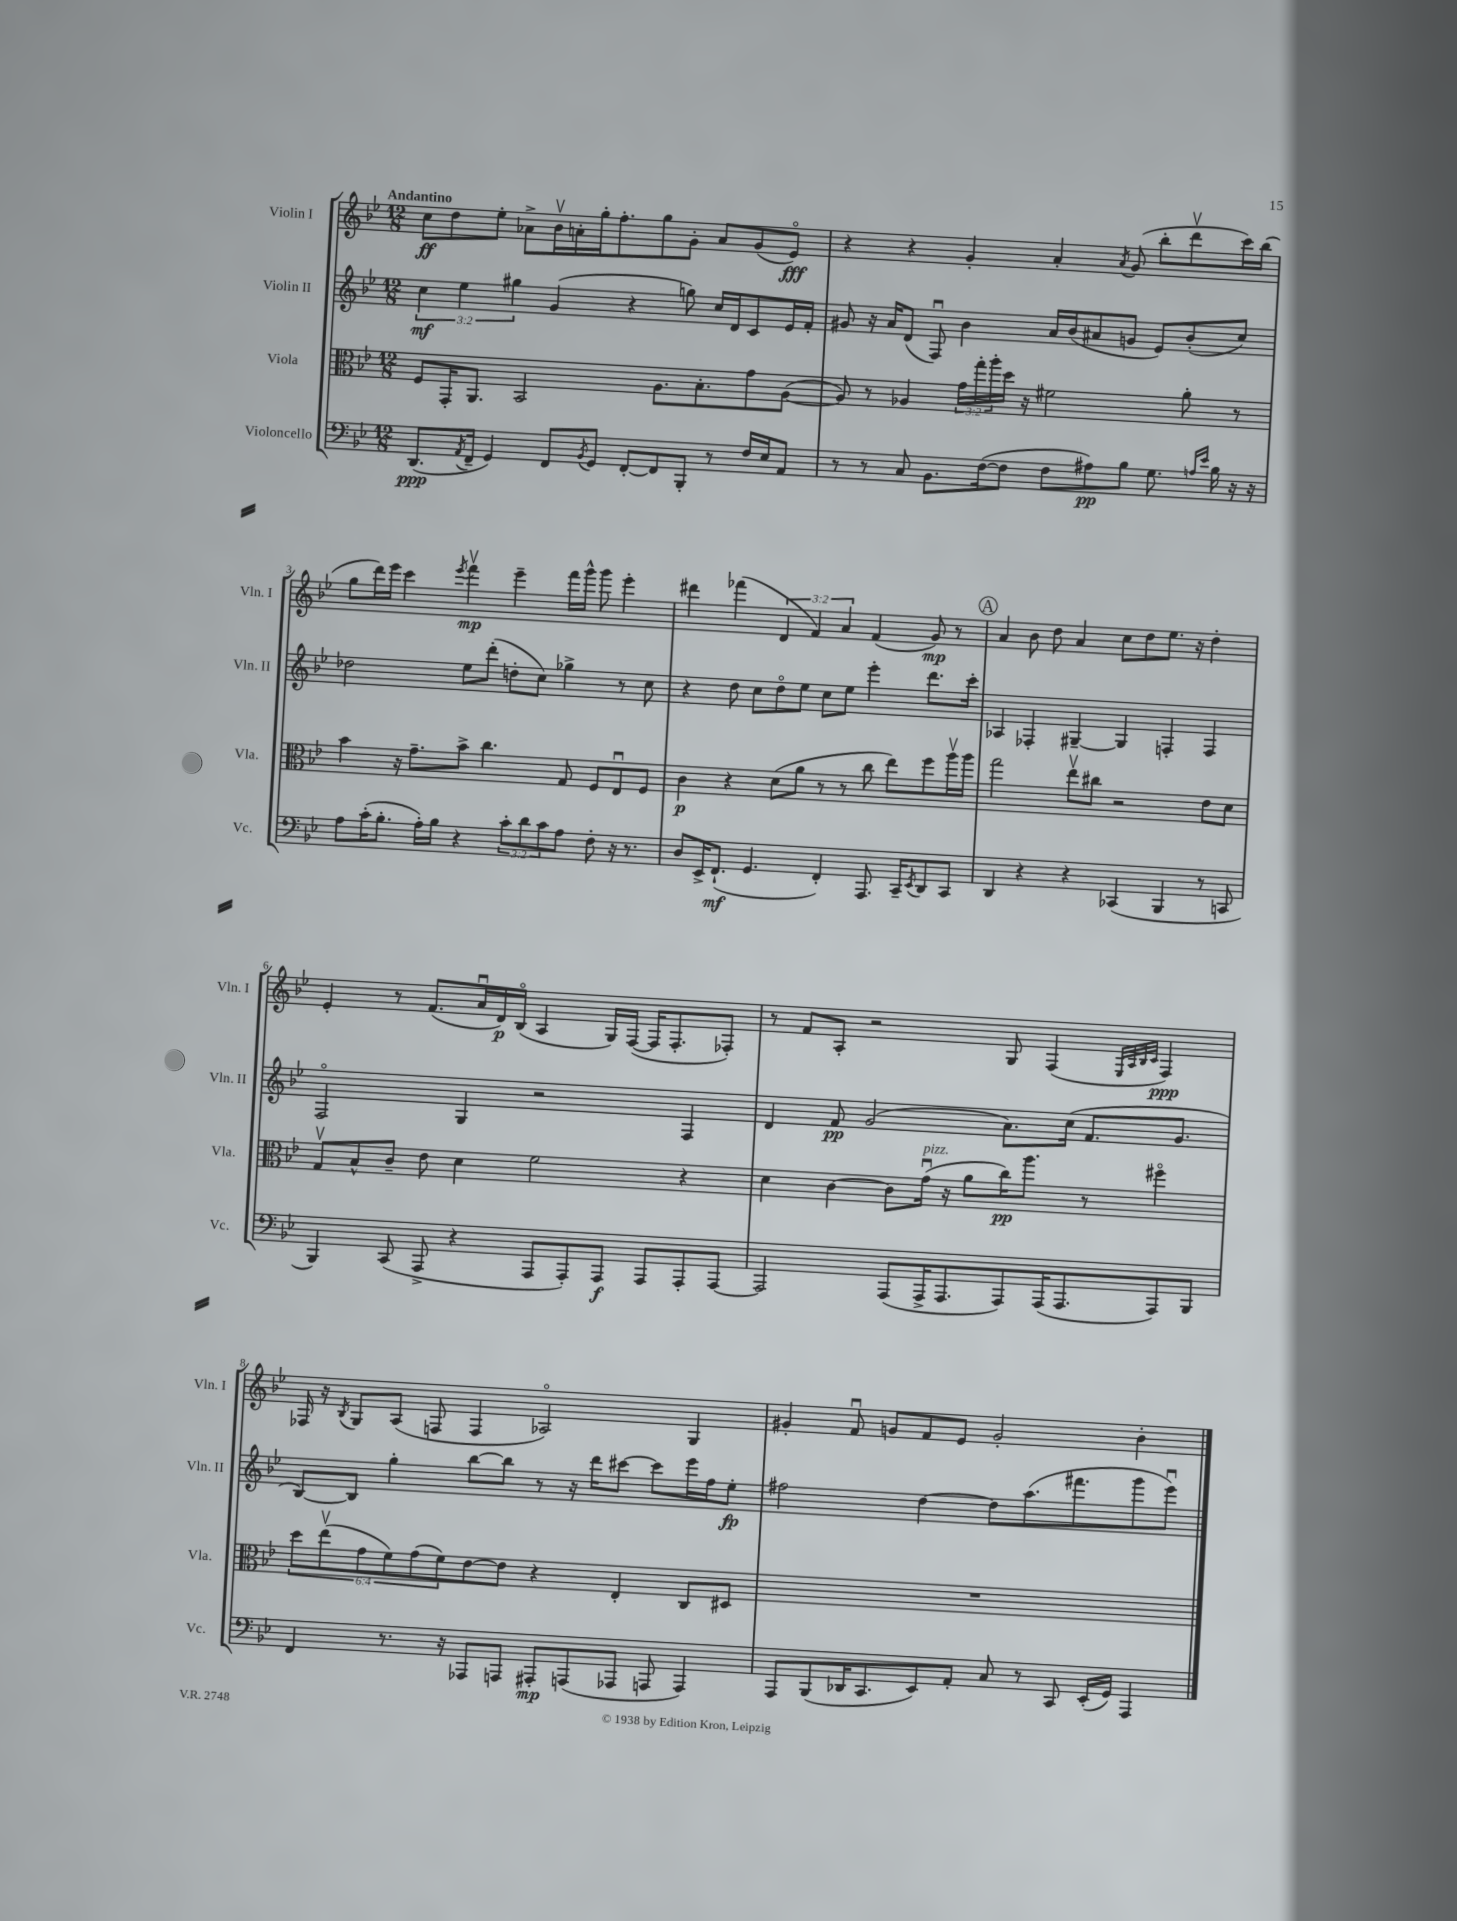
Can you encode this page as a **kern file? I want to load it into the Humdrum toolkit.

**kern	**dynam	**kern	**dynam	**kern	**dynam	**kern	**dynam
*part4	*part4	*part3	*part3	*part2	*part2	*part1	*part1
*staff4	*staff4	*staff3	*staff3	*staff2	*staff2	*staff1	*staff1
*I"Violoncello	*	*I"Viola	*	*I"Violin II	*	*I"Violin I	*
*I'Vc.	*	*I'Vla.	*	*I'Vln. II	*	*I'Vln. I	*
*clefF4	*	*clefC3	*	*clefG2	*	*clefG2	*
*k[b-e-]	*	*k[b-e-]	*	*k[b-e-]	*	*k[b-e-]	*
*M12/8	*	*M12/8	*	*M12/8	*	*M12/8	*
=1	=1	=1	=1	=1	=1	=1	=1
!	!	!	!	!	!	!LO:TX:a:B:t=Andantino	!
(8.DD/L	ppp	8F/L	.	6cc\	mf	8cc\L	ff
.	.	16GG'/K	.	.	.	8dd\	.
.	.	.	.	6ee-\	.	.	.
8qAA/	.	.	.	.	.	.	.
16FF~/Jk	.	8.AA/J	.	.	.	.	.
4GG/)	.	.	.	.	.	8ee-'\J	.
.	.	.	.	6gg#X\	.	.	.
.	.	2BB-/	.	.	.	8a-X^\L	.
8FF/L	.	.	.	(4g/	.	16b-v\L	.
.	.	.	.	.	.	16an'\	.
8qBB-/	.	.	.	.	.	.	.
8GG/J	.	.	.	.	.	16gg'\J	.
.	.	.	.	.	.	8.ff'\	.
[8FF'/L	.	.	.	4r	.	.	.
8FF/]	.	8.A\L	.	.	.	8gg\	.
8BBB-'/J	.	.	.	8ggn\)	.	8g'\J	.
.	.	8.B-'\	.	.	.	.	.
8r	.	.	.	16cc/LL	.	8a/L	.
.	.	.	.	16d/J	.	.	.
16F/LL	.	8g\	.	8c/	.	(8g/	.
16E-/J	.	.	.	.	.	.	.
8AA/J	.	([8A\J	.	16e-/L	.	8e-/J)	fff
.	.	.	.	16f'/JJ	.	.	.
=2	=2	=2	=2	=2	=2	=2	=2
8r	.	8A/])	.	8g#X/	.	4r	.
8r	.	8r	.	16r	.	.	.
.	.	.	.	16a/KL	.	.	.
8C/	.	4A-X/	.	(8d/J	.	4r	.
8.BB-\L	.	.	.	8Fu/)	.	.	.
.	.	24g\LL	.	4b-\	.	4g'/	.
.	.	24gg'\	.	.	.	.	.
([16F\k	.	.	.	.	.	.	.
.	.	24aa'\	.	.	.	.	.
8F\J]	.	16dd\JJ	.	.	.	.	.
.	.	16r	.	.	.	.	.
8F\L	.	2f#X\	.	16a/LL	.	4a'/	.
.	.	.	.	(16b-/J	.	.	.
8A#X\)	pp	.	.	8a#X/	.	.	.
.	.	.	.	.	.	8qa/	.
8B-\J	.	.	.	8gn/J	.	(8g/	.
8.G\	.	.	.	8e-/L)	.	8bb-'\L	.
.	.	8a'\	.	(8b-'/	.	8dddv\	.
16qqAn/LL	.	.	.	.	.	.	.
16qqe-/JJ	.	.	.	.	.	.	.
16B-\	.	.	.	.	.	.	.
16r	.	8r	.	8cc/J)	.	16ccc\L)	.
16r	.	.	.	.	.	(16bb-\JJ	.
!!LO:LB:g=z
=3	=3	=3	=3	=3	=3	=3	=3
8A\L	.	4b-\	.	2dd-X\	.	8gg\L	.
(16c'\K	.	.	.	.	.	16ddd\L)	.
8.B-'\J	.	.	.	.	.	16eee-\JJ	.
.	.	16r	.	.	.	4ccc\	.
.	.	8.g~\L	.	.	.	.	.
16A'\LL)	.	.	.	.	.	.	.
16B-\JJ	.	.	.	.	.	.	.
.	.	.	.	.	.	8qeee-/	.
4r	.	8b-^\J	.	8ee-\L	.	4fffv\	mp
.	.	4.cc\	.	(8ddd'\J	.	.	.
12c'\L	.	.	.	8ddn'\L	.	4eee-~\	.
12d\	.	.	.	.	.	.	.
.	.	.	.	8cc\J)	.	.	.
12c\	.	.	.	.	.	.	.
8A\J	.	8G/	.	4gg-X^\	.	16fff\LL	.
.	.	.	.	.	.	16ggg^^\JJ	.
8F'\	.	8F/L	.	.	.	8ggg\	.
16r	.	8E-u/	.	8r	.	4eee-'\	.
8.r	.	.	.	.	.	.	.
.	.	8F/J	.	8cc\	.	.	.
=4	=4	=4	=4	=4	=4	=4	=4
8D/L	.	4c\	p	4r	.	4ddd#X\	.
16EE-^/K	.	.	.	.	.	.	.
(8.FF`/J	mf	.	.	.	.	.	.
.	.	4r	.	8dd\	.	(4fff-X\	.
4.GG/	.	.	.	8cc\L	.	.	.
.	.	(8d\L	.	8dd\	.	6d/	.
.	.	8a\J	.	8ee-\J	.	.	.
.	.	.	.	.	.	6f/)	.
4FF'/)	.	8r	.	8cc\L	.	.	.
.	.	.	.	.	.	6a/	.
.	.	8r	.	8ee-\J	.	.	.
8.AAA/	.	8cc\	.	4eee-'\	.	(4f/	.
.	.	8ee-\L)	.	.	.	.	.
16CC~/KL	.	.	.	.	.	.	.
8qEE-/	.	.	.	.	.	.	.
8DD/	.	8ff\	.	8.ddd\L	.	8g/)	mp
8CC/J	.	16aav\L	.	.	.	8r	.
.	.	16aa\JJ	.	16ccc'\Jk	.	.	.
!!LO:REH:place=s1:t=A
=5	=5	=5	=5	=5	=5	=5	=5
4DD/	.	2gg\	.	4A-X/	.	4a/	.
4r	.	.	.	4F-X'/	.	8b-\	.
.	.	.	.	.	.	8dd\	.
4r	.	8ee-v\L	.	[4G#X~/	.	4a/	.
.	.	8cc#X\J	.	.	.	.	.
(4CC-X/	.	2r	.	4G#/]	.	8cc\L	.
.	.	.	.	.	.	8dd\	.
4BBB-/	.	.	.	4Fn'/	.	8.ee-\J	.
.	.	.	.	.	.	16r	.
8r	.	8e-\L	.	4F/	.	4dd'\	.
8CCn/	.	8d\J	.	.	.	.	.
!!LO:LB:g=z
=6	=6	=6	=6	=6	=6	=6	=6
4BBB-/)	.	8Gv/L	.	2F/	.	4e-'/	.
.	.	8B-^^/	.	.	.	.	.
(8CC/	.	8c~/J	.	.	.	8r	.
8AAA^/	.	8e-\	.	.	.	(8.f/L	.
4r	.	4d\	.	4G/	.	.	.
.	.	.	.	.	.	16au/L	.
.	.	.	.	.	.	16d/)	p
.	.	.	.	.	.	(16B-/JJ	.
8AAA/L	.	2f\	.	2r	.	4A/	.
8AAA'/)	.	.	.	.	.	.	.
8AAA/J	f	.	.	.	.	16G/LL)	.
.	.	.	.	.	.	([16F/JJ	.
8AAA/L	.	.	.	.	.	16F/KL]	.
.	.	.	.	.	.	8.F'/	.
8AAA'/	.	4r	.	4F/	.	.	.
[8AAA/J	.	.	.	.	.	8F-X'/J)	.
=7	=7	=7	=7	=7	=7	=7	=7
2AAA/]	.	4d\	.	4d/	.	8r	.
.	.	.	.	.	.	8f/L	.
.	.	[4c\	.	8f/	pp	8A'/J	.
.	.	.	.	(2g/	.	2r	.
(8AAA/L	.	8c\L]	.	.	.	.	.
!	!	!LO:TX:a:i:t=pizz.	!	!	!	!	!
16AAA^/K	.	(16gu\Jk	.	.	.	.	.
8.AAA/	.	16r	.	.	.	.	.
.	.	8a\L	.	.	.	.	.
8AAA/)	.	16cc\K)	pp	8.a\L)	.	8G/	.
.	.	8.aa\J	.	.	.	.	.
(16AAA/K	.	.	.	.	.	(4F/	.
8.AAA/	.	.	.	(16cc\Jk	.	.	.
.	.	8r	.	8.f/L	.	.	.
.	.	.	.	.	.	32qqE-/LLL	.
.	.	.	.	.	.	32qqA/	.
.	.	.	.	.	.	32qqB-/	.
.	.	.	.	.	.	32qqc/JJJ	.
8AAA/)	.	4ff#X\	.	.	.	4F/)	ppp
.	.	.	.	8.g/J	.	.	.
8BBB-/J	.	.	.	.	.	.	.
!!LO:LB:g=z
=8	=8	=8	=8	=8	=8	=8	=8
4FF/	.	12dd\L	.	[8B-/L)	.	16F-X/	.
.	.	.	.	.	.	16r	.
.	.	(12ee-v\	.	.	.	.	.
.	.	.	.	.	.	8qB-/	.
.	.	.	.	8B-/J]	.	8G/L	.
.	.	12g\	.	.	.	.	.
8.r	.	12f\)	.	4gg'\	.	(8A/J	.
.	.	(12g\	.	.	.	.	.
.	.	.	.	.	.	8Fn/	.
.	.	12f\)	.	.	.	.	.
16r	.	.	.	.	.	.	.
8AAA-X/L	.	[8e-\	.	[8bb-\L	.	4F/	.
8AAAn/J	.	8e-\J]	.	8bb-\J]	.	.	.
8AAA#X'/L	mp	4r	.	8r	.	2A-X/)	.
(8AAAn/	.	.	.	16r	.	.	.
.	.	.	.	16ddd\KL	.	.	.
8AAA-X/J	.	4E-'/	.	[8ccc#X\J	.	.	.
8AAAn/	.	.	.	8ccc#\L]	.	.	.
4AAA/)	.	8C/L	.	16eee-\L	.	4G/	.
.	.	.	.	16ff\J	.	.	.
.	.	8D#X/J	.	8ee-'\J	fp	.	.
=9	=9	=9	=9	=9	=9	=9	=9
8AAA/L	.	1.r	.	2ff#X\	.	4g#X'/	.
(8BBB-/	.	.	.	.	.	.	.
16DD-X/K	.	.	.	.	.	8fu/	.
8.CC/	.	.	.	.	.	.	.
.	.	.	.	.	.	8gn/L	.
8EE-/)	.	.	.	[4dd\	.	8f/	.
8AA'/J	.	.	.	.	.	8e-/J	.
8C/	.	.	.	8dd\L]	.	2g'/	.
8r	.	.	.	(8.aa\	.	.	.
8CC/	.	.	.	.	.	.	.
.	.	.	.	8.fff#X\	.	.	.
(16EE-'/LL	.	.	.	.	.	.	.
16GG/JJ)	.	.	.	.	.	.	.
4AAA/	.	.	.	8ggg\	.	4b-'\	.
.	.	.	.	8eee-u\J)	.	.	.
==	==	==	==	==	==	==	==
*-	*-	*-	*-	*-	*-	*-	*-
